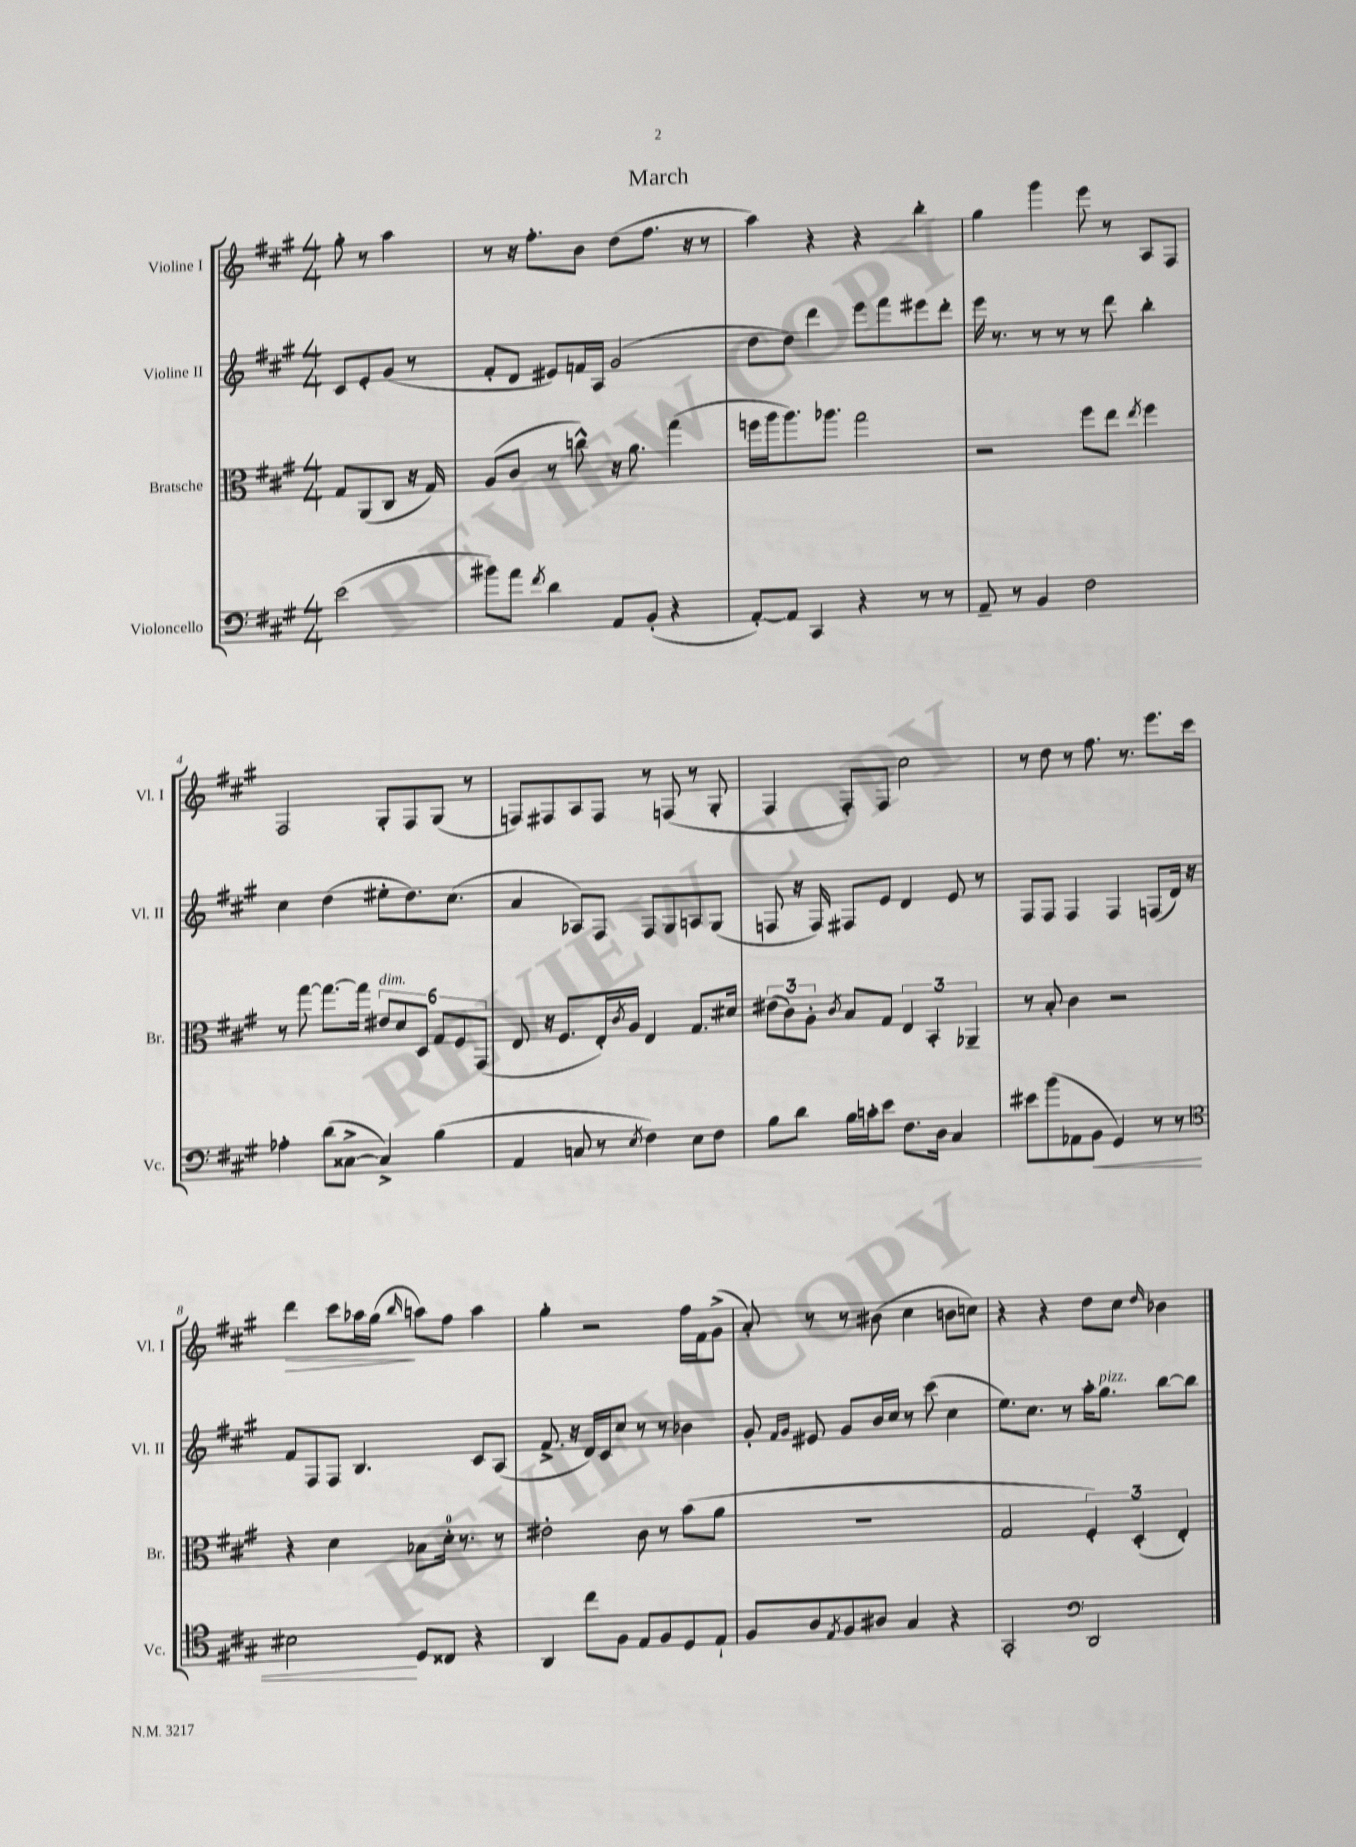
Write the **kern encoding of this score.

**kern	**dynam	**kern	**kern	**kern	**dynam
*part4	*part4	*part3	*part2	*part1	*part1
*staff4	*staff4	*staff3	*staff2	*staff1	*staff1
*I"Violoncello	*	*I"Bratsche	*I"Violine II	*I"Violine I	*
*I'Vc.	*	*I'Br.	*I'Vl. II	*I'Vl. I	*
*clefF4	*	*clefC3	*clefG2	*clefG2	*
*k[f#c#g#]	*	*k[f#c#g#]	*k[f#c#g#]	*k[f#c#g#]	*
*M4/4	*	*M4/4	*M4/4	*M4/4	*
=	=	=	=	=	=
(2e\	.	8G#/L	8c#/L	8gg#'\	.
.	.	(8AA/	8e'/	8r	.
.	.	8C#/J	(8g#/J	4aa\	.
.	.	16r	8r	.	.
.	.	16G#/)	.	.	.
=1	=1	=1	=1	=1	=1
8b#X\L)	.	(8A/L	8f#'/L	8r	.
8a\J	.	8c#/J	8d/J	16r	.
.	.	.	.	8.ff#'\L	.
8qf#/	.	.	.	.	.
4d\	.	8r	8e#X/L)	.	.
.	.	8ccn^^\)	16fn/L	8b\J	.
.	.	.	16A/JJ	.	.
8AA/L	.	16r	(2g#/	(8dd\L	.
.	.	8.a\	.	.	.
(8BB'/J	.	.	.	8.ff#\J	.
4r	.	(4gg#\	.	.	.
.	.	.	.	16r	.
.	.	.	.	8r	.
=2	=2	=2	=2	=2	=2
[8AA'/L)	.	16ffn\LL	8dd\L	4aa\)	.
.	.	16aa\J	.	.	.
8AA/J]	.	8.aa\)	8dd\J)	.	.
4CC#/	.	.	4ddd\	4r	.
.	.	8.aa-X\J	.	.	.
4r	.	2gg#\	8eee\L	4r	.
.	.	.	8fff#\	.	.
8r	.	.	8eee#X\	4bb'\	.
8r	.	.	8ddd'\J	.	.
=3	=3	=3	=3	=3	=3
8AA~/	.	2r	16eee\	4gg#\	.
.	.	.	8.r	.	.
8r	.	.	.	.	.
4BB/	.	.	8r	4ggg#\	.
.	.	.	8r	.	.
2F#\	.	8ff#\L	8r	8eee\	.
.	.	8ee\J	8ddd\	8r	.
.	.	8qee/	.	.	.
.	.	4ff#\	4bb'\	8A/L	.
.	.	.	.	8F#/J	.
!!LO:LB:g=z
=4	=4	=4	=4	=4	=4
4A-X'\	.	8r	4cc#\	2F#/	.
.	.	[8gg#\	.	.	.
(8d\L	.	8.gg#\L_	(4dd\	.	.
[8C##X^\J	.	.	.	.	.
.	.	16gg#\Jk]	.	.	.
!	!	!LO:TX:a:i:t=dim.	!	!	!
4C##^/])	.	12e#X/L	8ee#X'\L	8G#'/L	.
.	.	12d/	.	.	.
.	.	.	8.dd\)	8F#/	.
.	.	12D/J	.	.	.
(4B\	.	12G#/L	.	(8G#/J	.
.	.	.	(8.cc#\J	.	.
.	.	12F#/	.	.	.
.	.	.	.	8r	.
.	.	(12GG#/J	.	.	.
=5	=5	=5	=5	=5	=5
4AA/	.	8E/	4a/	8Fn/L)	.
.	.	16r	.	8F#X/	.
.	.	8.F#/L	.	.	.
8Cn/	.	.	8A-X/L)	8A/	.
8r	.	16E'/L)	8F#/J	8F#/J	.
.	.	8qc#/	.	.	.
.	.	16A/JJ	.	.	.
8qE/	.	.	.	.	.
4F#\)	.	4E/	8F#/L	8r	.
.	.	.	8G#/	(8Fn/	.
8E\L	.	8.G#/L	8An/	8r	.
8F#\J	.	.	(8G#/J	8G#'/	.
.	.	16d#X/Jk	.	.	.
=6	=6	=6	=6	=6	=6
8B\L	.	(12e#X\L	8Fn/	4F#/	.
.	.	12c#\)	.	.	.
8d\J	.	.	16r	.	.
.	.	12A'\J	.	.	.
.	.	.	16F/)	.	.
.	.	8qc#/	.	.	.
16B\LL	.	8B/L	8F#X/L	8F#'/L)	.
16cn'\J	.	.	.	.	.
8e\J	.	8G#/J	8e/J	8F#/J	.
8.F#\L	.	6E/	4d/	2cc#\	.
.	.	6BB'/	.	.	.
16D\Jk	.	.	.	.	.
4C#/	.	.	8e/	.	.
.	.	6AA-X~/	.	.	.
.	.	.	8r	.	.
=7	=7	=7	=7	=7	=7
8e#X\L	.	8r	8F#/L	8r	.
(8b\	.	8B'/	8F#/J	8dd\	.
8AA-X\	.	4c#\	4F#/	8r	.
!	!LO:HP:b	!	!	!	!
8BB\J	<	.	.	8.ff#\	.
4GG#/)	.	2r	4F#/	.	.
.	.	.	.	8.r	.
8r	.	.	(8Fn/L	8.eee\L	.
8r	.	.	16d/Jk)	.	.
.	.	.	16r	16ccc#\Jk	.
!!LO:LB:g=z
=8	=8	=8	=8	=8	=8
*clefC4	*	*	*	*	*
!	!	!	!	!	!LO:HP:b
2B#X\	.	4r	8f#/L	4ddd\	>
.	.	.	8F#/	.	.
.	.	4d\	8F#/J	8ccc#\L	.
.	.	.	4.B/	16aa-X\L	.
.	.	.	.	(16gg#\JJ	.
.	.	.	.	16qqbb/	.
8D/L	[	8B-X\L	.	8aan\L)	]
8C##X/J	.	16d'\Jk	.	8ff#\J	.
.	.	8.r	.	.	.
4r	.	.	8c#/L	4aa\	.
.	.	8r	(8A/J	.	.
=9	=9	=9	=9	=9	=9
4AA/	.	2e#X'\	8.f#^/	4gg#'\	.
.	.	.	16r	.	.
8cc#\L	.	.	16d/LL)	2r	.
.	.	.	16c#/J	.	.
8F#\J	.	.	8cc#/J	.	.
8E/L	.	8c#\	8r	.	.
8F#/	.	8r	8r	.	.
8D/	.	(8b\L	4b-X\	16ff#\LL	.
.	.	.	.	16f#\J	.
8E`/J	.	8a\J	.	(8g#^\J	.
=10	=10	=10	=10	=10	=10
8F#/L	.	1r	8g#'/	8a'/)	.
.	.	.	16qqf#/LL	.	.
.	.	.	16qqg#/JJ	.	.
8A/	.	.	8e#X/	8r	.
8qE/	.	.	.	.	.
8F#/	.	.	8g#/L	8r	.
8A#X/J	.	.	16b/L	(8b#X\	.
.	.	.	16cc#/JJ	.	.
4G#/	.	.	8r	4cc#\	.
.	.	.	(8ccc#\	.	.
4r	.	.	4cc#\	8bn\L	.
.	.	.	.	8ccn\J)	.
=11	=11	=11	=11	=11	=11
2GG#'/	.	2G#/	8.ee\L)	4r	.
.	.	.	8.cc#\J	.	.
.	.	.	.	4r	.
.	.	.	8r	.	.
*clefF4	*	*	*	*	*
2DD/	.	6F#'/)	16aa'\KL	8dd\L	.
!	!	!	!LO:TX:a:i:t=pizz.	!	!
.	.	.	8.gg#\J	.	.
.	.	.	.	8cc#\J	.
.	.	(6D'/	.	.	.
.	.	.	.	16qqdd/	.
.	.	.	[8bb\L	4b-X\	.
.	.	6E'/)	.	.	.
.	.	.	8bb\J]	.	.
==	==	==	==	==	==
*-	*-	*-	*-	*-	*-
